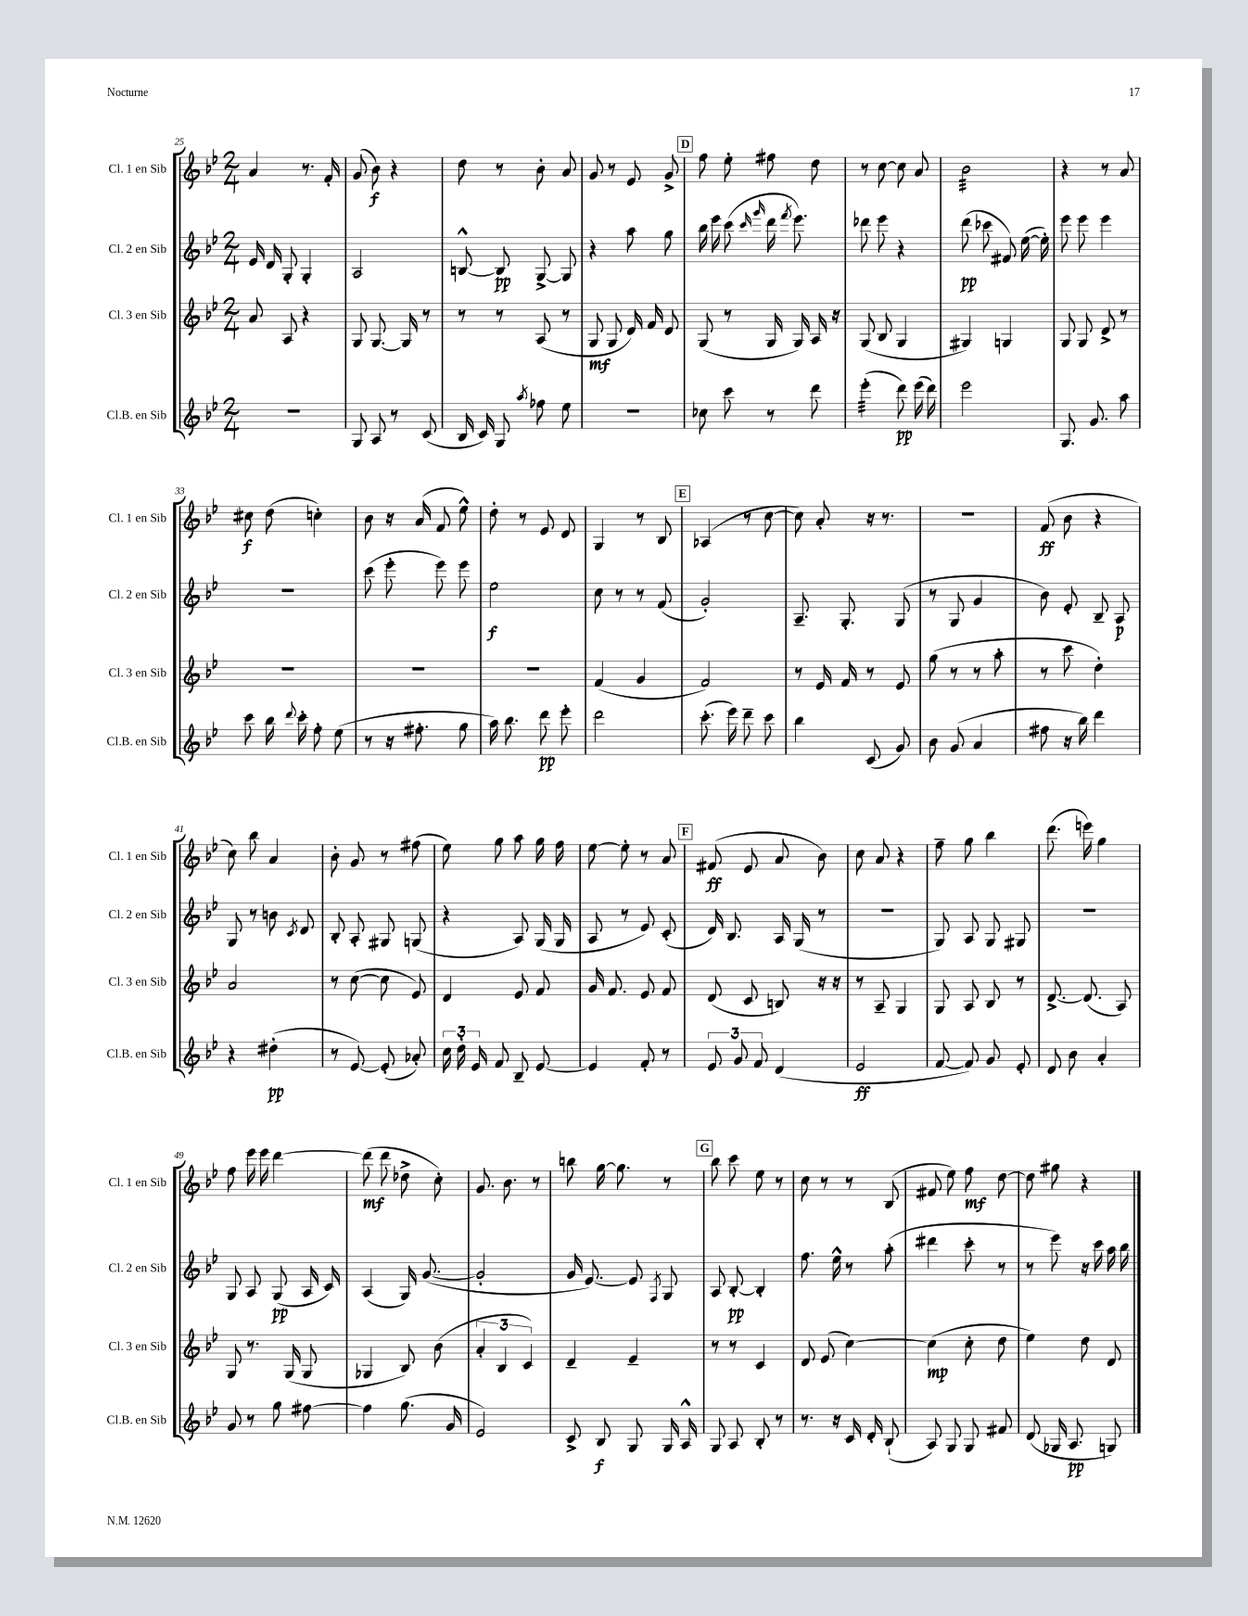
<<
\new StaffGroup <<
\new Staff = "s0" \with { instrumentName = "Cl. 1 en Sib" shortInstrumentName = "Cl. 1 en Sib" } {
    \clef treble \key bes \major \numericTimeSignature \time 2/4
    \autoBeamOff a'4 r8. f'16-. |
    g'8( bes'8\f) r4 |
    d''8 r8 bes'8-. a'8 |
    g'8 r8 ees'8 g'8-> |
    \mark \markup { \box "D" } f''8 ees''8-. fis''8 d''8 |
    r8 c''8~ c''8 a'8 |
    bes'2:32 |
    r4 r8 a'8 |
    cis''8\f d''8( c''4-.) |
    bes'8 r16 a'16( f'8 ees''8-^) |
    d''8-. r8 ees'8 d'8 |
    g4 r8 bes8 |
    \mark \markup { \box "E" } aes4( r8 c''8~ |
    c''8) a'8-. r16 r8. |
    r2 |
    f'8\ff( bes'8 r4 |
    c''8) bes''8 a'4 |
    bes'8-. g'8 r8 fis''8( |
    ees''8) g''8 a''8 g''16 f''16 |
    ees''8~ ees''8-. r8 a'8 |
    \mark \markup { \box "F" } fis'8\ff( ees'8 a'8 bes'8) |
    c''8 a'8 r4 |
    f''8-- g''8 bes''4 |
    d'''8.( e'''16) g''4 |
    f''8 ees'''16 ees'''16 d'''4~ |
    d'''8\mf( d'''8 des''8-> c''8-.) |
    g'8. bes'8. r8 |
    b''8 g''16~ g''8. r8 |
    \mark \markup { \box "G" } bes''8 c'''8 ees''8 r8 |
    c''8 r8 r8 bes8( |
    fis'8 ees''8) f''8\mf d''8~ |
    d''8 gis''8 r4 \bar "|." |
}
\new Staff = "s1" \with { instrumentName = "Cl. 2 en Sib" shortInstrumentName = "Cl. 2 en Sib" } {
    \clef treble \key bes \major \numericTimeSignature \time 2/4
    \autoBeamOff ees'16 d'16 g8-. g4-. |
    a2 |
    b8~-^ b8\pp g8~-> g8 |
    r4 a''8 g''8 |
    \mark \markup { \box "D" } bes''16 ees'''16 c'''8( \grace { c'''16 g'''16 } d'''16 \acciaccatura { f'''8 } ees'''8.) |
    des'''8 ees'''8 r4 |
    d'''8\pp( ces'''8 fis'8) ees''16~( ees''16-.) |
    ees'''8 ees'''8 ees'''4 |
    r2 |
    c'''8( ees'''8-. ees'''8) ees'''8 |
    ees''2\f |
    c''8 r8 r8 f'8( |
    \mark \markup { \box "E" } g'2-.) |
    a8.-- g8.-. g8( |
    r8 g8 g'4 |
    bes'8) ees'8-. bes8-- a8\p |
    g8 r8 b'8 \acciaccatura { c'8 } d'8 |
    bes8-. a8-. gis8 g8( |
    r4 a8) g16( g16 |
    a8 r8 ees'8) c'8-.( |
    \mark \markup { \box "F" } d'16) bes8. a16 g16( r8 |
    r2 |
    g8) a8 g8 gis8 |
    R2 |
    g8 a8 g8\pp( a16 c'16) |
    a4( g16) g'8.~( |
    g'2-. |
    g'16 ees'8.~) ees'8 \acciaccatura { f8 } g8 |
    \mark \markup { \box "G" } a8 bes8~-.\pp bes4-. |
    f''8. ees''16-^ r8 a''8-.( |
    dis'''4 c'''8-. r8 |
    r8 ees'''8) r16 c'''16 a''16 bes''16 \bar "|." |
}
\new Staff = "s2" \with { instrumentName = "Cl. 3 en Sib" shortInstrumentName = "Cl. 3 en Sib" } {
    \clef treble \key bes \major \numericTimeSignature \time 2/4
    \autoBeamOff a'8 a8 r4 |
    g8 g8.~ g16 r8 |
    r8 r8 a8( r8 |
    g8\mf g8 d'16) f'16 d'8 |
    \mark \markup { \box "D" } g8( r8 g16 g16) a16 r16 |
    g8( bes8 g4 |
    gis4) g4 |
    g8 g8 d'8-> r8 |
    R2 |
    R2 |
    R2 |
    f'4( g'4 |
    \mark \markup { \box "E" } f'2) |
    r8 ees'16 f'16 r8 ees'8 |
    g''8( r8 r8 a''8-. |
    r8 c'''8 d''4-.) |
    a'2 |
    r8 c''8~( c''8 ees'8) |
    d'4 ees'8 f'8 |
    g'16 f'8. ees'8 f'8 |
    \mark \markup { \box "F" } d'8( c'8 b8) r16 r16 |
    r8 a8-- g4 |
    g8 a8 bes8 r8 |
    d'8.~-> d'8.( a8) |
    g8 r8. g16( g8 |
    ges4 bes8) bes'8( |
    \tuplet 3/2 { a'4-. bes4 c'4) } |
    d'4-- ees'4-- |
    \mark \markup { \box "G" } r8 r8 c'4 |
    d'8 ees'8( c''4~) |
    c''4\mp( c''8-. d''8 |
    ees''4) d''8 d'8 \bar "|." |
}
\new Staff = "s3" \with { instrumentName = "Cl.B. en Sib" shortInstrumentName = "Cl.B. en Sib" } {
    \clef treble \key bes \major \numericTimeSignature \time 2/4
    \autoBeamOff R2 |
    g8 a8 r8 c'8( |
    bes16 c'16) g8 \acciaccatura { a''8 } fes''8 ees''8 |
    r2 |
    \mark \markup { \box "D" } ces''8 c'''8 r8 d'''8 |
    ees'''4:32-.( d'''8\pp) ees'''16( d'''16) |
    ees'''2 |
    g8. g'8. a''8 |
    c'''8 bes''16 \appoggiatura { d'''8 } c'''16-. f''8-. ees''8( |
    r8 r16 fis''8.-. g''8 |
    a''16) bes''8. d'''8\pp ees'''8-. |
    d'''2 |
    \mark \markup { \box "E" } c'''8.-.( ees'''16) d'''8-- c'''8 |
    bes''4 c'8( g'8) |
    bes'8 g'8( a'4 |
    fis''8 r16 bes''16) d'''4 |
    r4 dis''4-.\pp( |
    r8 ees'8~) ees'8-.( aes'8-.) |
    \tuplet 3/2 { c''16 d''16-. ees'16 } f'8 bes8-- ees'8~ |
    ees'4 f'8-. r8 |
    \mark \markup { \box "F" } \tuplet 3/2 { ees'8 g'8 f'8 } d'4( |
    ees'2\ff |
    f'8~ f'8) g'8 ees'8-. |
    d'8 bes'8 a'4-. |
    g'8 r8 g''8 fis''8~ |
    fis''4 g''8.( g'16 |
    ees'2) |
    c'8-> bes8\f g8 g16 a16-^ |
    \mark \markup { \box "G" } g8 a8 bes8-. r8 |
    r8. r16 c'16 d'16-. bes8-!( |
    a8) g8 g8 fis'8 |
    d'8( ges16 a8.\pp g8) \bar "|." |
}
>>
>>
\layout { \context { \Score currentBarNumber = #25 } }
